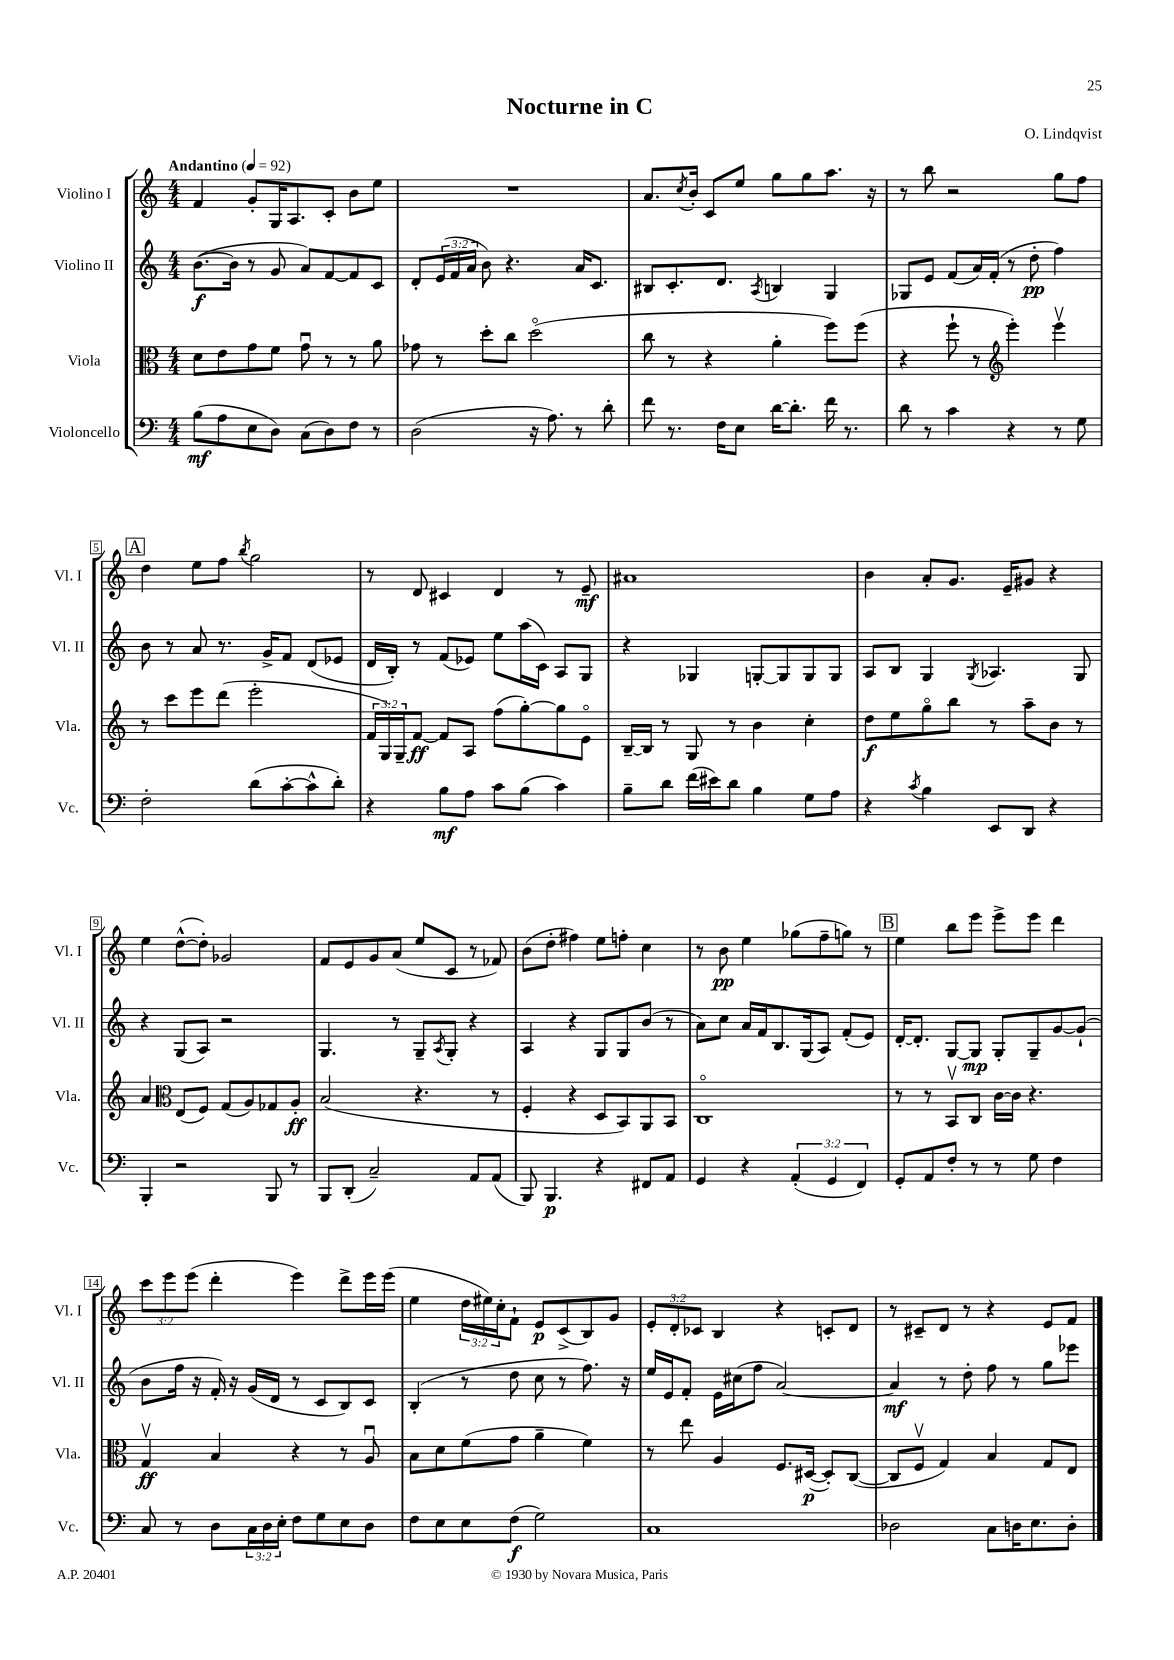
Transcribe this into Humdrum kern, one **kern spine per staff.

**kern	**kern	**kern	**kern
*staff4	*staff3	*staff2	*staff1
*clefF4	*clefC3	*clefG2	*clefG2
*k[]	*k[]	*k[]	*k[]
*M4/4	*M4/4	*M4/4	*M4/4
*MM92	*MM92	*MM92	*MM92
(8B	8d	([8.b	4f
8A	8e	.	.
.	.	16b]	.
8E	8g	8r	8g'
8D)	8f	8g	16G
.	.	.	8.A
(8C	8gu	8a)	.
8D)	8r	[8f	8c'
8F	8r	8f]	8b
8r	8a	8c	8ee
=	=	=	=
(2D	8g-	8d'	1r
.	8r	(24e	.
.	.	24f	.
.	.	24a	.
.	8dd'	8b)	.
.	8cc	4.r	.
16r	(2ddo	.	.
8.A)	.	.	.
8r	.	16a	.
.	.	8.c	.
8d'	.	.	.
=	=	=	=
8f	8cc	8B#	8.a
8.r	8r	8.c'	.
.	.	.	8qcc
.	.	.	16b'
.	4r	.	8c
16F	.	8.d	.
8E	.	.	8ee
.	.	8qA	.
[16d	4a'	4B	8gg
8.d']	.	.	.
.	.	.	8gg
16f	8ff)	4G	8.aa
8.r	.	.	.
.	(8ff	.	.
.	.	.	16r
=	=	=	=
8d	4r	8G-	8r
8r	.	8e	8bb
4c	8ff`	(8f	2r
.	8r	16a)	.
.	.	(16f'	.
*	*clefG2	*	*
4r	4eee')	8r	.
.	.	8dd'	.
8r	4eeev	4ff)	8gg
8G	.	.	8ff
=	=	=	=
2F'	8r	8b	4dd
.	8ccc	8r	.
.	8eee	8a	8ee
.	(8ddd	8.r	8ff
.	.	.	8qbb
(8d	2eee'	.	2gg
.	.	16g^	.
[8c'	.	8f	.
8c^^]	.	(8d	.
8d')	.	8e-	.
=	=	=	=
4r	24f	16d	8r
.	24G)	.	.
.	.	16B')	.
.	24G~	.	.
.	[8f	8r	8d
8B	8f]	(8f	4c#
8A	8A	8e-)	.
8c	(8ff	8ee	4d
(8B	[8gg')	(16aa	.
.	.	16c)	.
4c)	8gg]	8A	8r
.	8eo	8G	8e~
=	=	=	=
8B~	[16B~	4r	1a#
.	16B]	.	.
8d	8r	.	.
(16f	8G	4G-	.
16e#)	.	.	.
8d	8r	.	.
4B	4b	[8G'	.
.	.	8G]	.
8G	4cc'	8G	.
8A	.	8G	.
=	=	=	=
4r	8dd	8A	4b
.	8ee	8B	.
8qc	.	.	.
4B	8ggo	4G	8a'
.	8bb	.	8.g
.	.	8qG	.
8EE	8r	4.A-	.
.	.	.	16e~
8DD	8aa~	.	8g#
4r	8b	.	4r
.	8r	8G	.
=	=	=	=
4BBB'	4a	4r	4ee
*	*clefC3	*	*
2r	(8E	(8G	([8dd^^
.	8F)	8A)	8dd'])
.	(8G	2r	2g-
.	8A)	.	.
8BBB	8G-	.	.
8r	8A'	.	.
=	=	=	=
8BBB	(2B	4.G	8f
(8DD'	.	.	8e
2C~)	.	.	8g
.	.	8r	(8a
.	4.r	8G~	8ee
.	.	8qA	.
.	.	8G'	8c
8AA	.	4r	8r
(8AA	8r	.	8f-)
=	=	=	=
8BBB)	4F'	4A	(8b
4.BBB	.	.	8dd'
.	4r	4r	4ff#)
4r	8D	8G	8ee
.	8BB)	8G	8ff'
8FF#	8AA	(8b	4cc
8AA	8BB	8r	.
=	=	=	=
4GG	1Co	8a)	8r
.	.	8cc	8b
4r	.	16a	4ee
.	.	16f	.
.	.	8.B	.
(6AA'	.	.	(8gg-
.	.	(16G	.
.	.	8A)	8ff~
6GG	.	.	.
.	.	(8f'	8gg)
6FF)	.	.	.
.	.	8e)	8r
=	=	=	=
8GG'	8r	[16d'	4ee
.	.	8.d']	.
8AA	8r	.	.
8F'	8BBv	[8G	8bb
8r	8C	8G]	8eee
8r	[16c	8G'	8eee^
.	16c]	.	.
8G	4.r	8G~	8eee
4F	.	[8g	4ddd
.	.	(8g`]	.
=	=	=	=
8C	4Gv	8b	12ccc
.	.	.	12eee
8r	.	16ff	.
.	.	.	(12eee
.	.	16r	.
8D	4B	16f')	4ddd'
.	.	16r	.
24C	.	(16g	.
24D	.	.	.
.	.	16d	.
24E'	.	.	.
8F	4r	8r	4eee)
8G	.	8c	.
8E	8r	8B)	8ddd^
8D	8Au	8c	16eee
.	.	.	(16eee
=	=	=	=
8F	8B	(4B'	4ee
8E	8d	.	.
8E	(8f	8r	24dd
.	.	.	24ee#)
.	.	.	24cc'
(8F	8g	8dd	8f`
2G)	4a~	8cc	8e
.	.	8r	(8c^
.	4f)	8.ff)	8B)
.	.	.	8g
.	.	16r	.
=	=	=	=
1C	8r	16ee	12e'
.	.	16e	.
.	.	.	12d'
.	8ee	8f'	.
.	.	.	12c-
.	4A	16e	4B
.	.	(16cc#	.
.	.	8ff	.
.	8.F	[2a)	4r
.	([16D#	.	.
.	8D#'])	.	8c'
.	([8C	.	8d
=	=	=	=
2D-	8C]	4a]	8r
.	8Fv	.	8c#~
.	4G)	8r	8d
.	.	8dd'	8r
8C	4B	8ff	4r
16D	.	8r	.
8.E	.	.	.
.	8G	8gg	8e
8D'	8E	8eee-	8f
==	==	==	==
*-	*-	*-	*-
